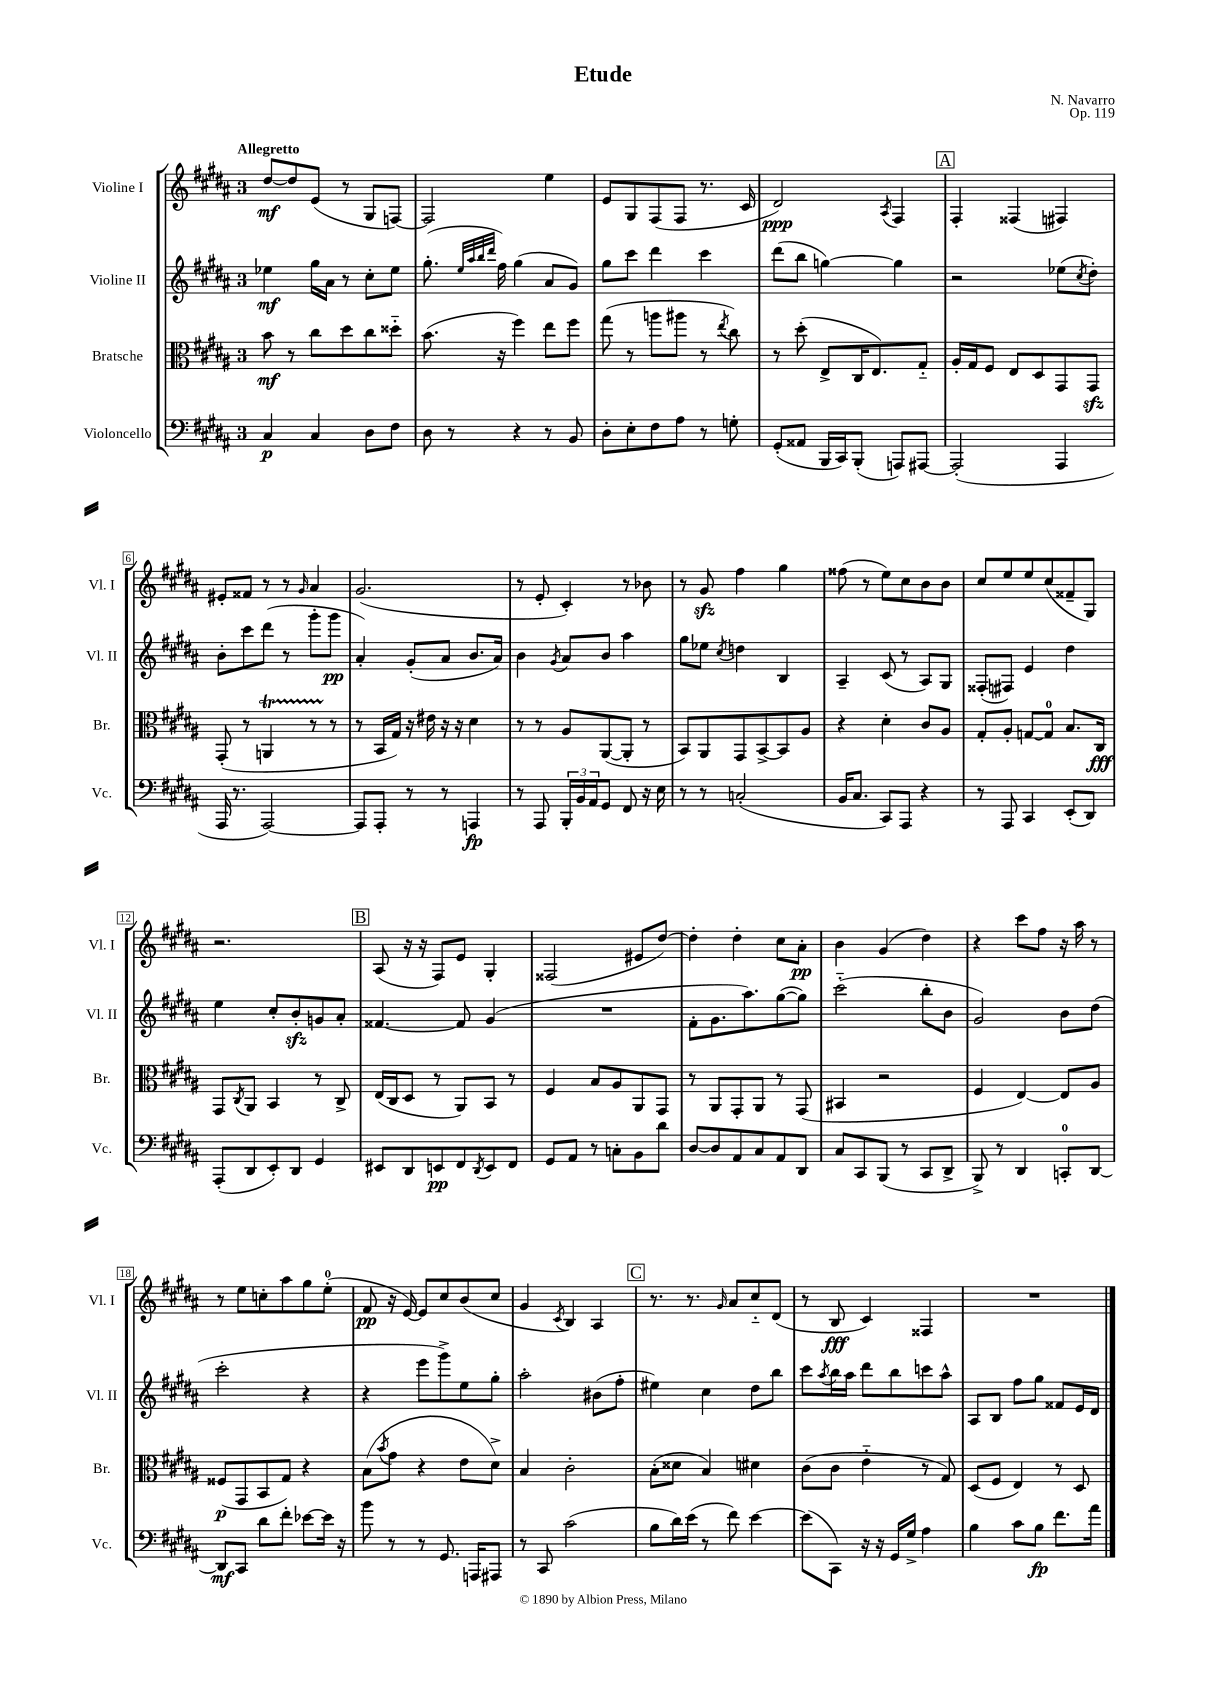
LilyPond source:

\header { title = "Etude" composer = "N. Navarro" opus = "Op. 119" }
<<
\new StaffGroup <<
\new Staff = "s0" \with { instrumentName = "Violine I" shortInstrumentName = "Vl. I" } {
    \clef treble \key b \major \once \override Staff.TimeSignature.style = #'single-digit \time 3/4 \tempo "Allegretto"
    dis''8~\mf dis''8 e'8( r8 gis8 f8~) |
    f2 e''4 |
    e'8 gis8 fis8( fis8 r8. cis'16 |
    dis'2\ppp) \acciaccatura { ais8 } fis4 |
    \mark \markup { \box "A" } fis4-. fisis4( fis4) |
    eis'8-. fisis'8 r8 r8 \grace { gis'16 } ais'4 |
    gis'2.( |
    r8 e'8-. cis'4-.) r8 bes'8 |
    r8 gis'8\sfz fis''4 gis''4 |
    fisis''8( r8 e''8) cis''8 b'8 b'8 |
    cis''8 e''8 e''8 cis''8( fisis'8-- gis8) |
    r2. |
    \mark \markup { \box "B" } ais8( r16 r16 fis8) e'8 gis4-. |
    fisis2( eis'8 dis''8~) |
    dis''4-. dis''4-. cis''8 ais'8-.\pp |
    b'4 gis'4( dis''4) |
    r4 cis'''8 fis''8 r16 ais''16 r8 |
    r8 e''8 c''8-. ais''8 gis''8 e''8-0-.( |
    fis'8\pp r16 e'16~) e'8 cis''8 b'8( cis''8 |
    gis'4 \acciaccatura { cis'8 } b4) ais4 |
    \mark \markup { \box "C" } r8. r8. \grace { gis'16 } ais'8 cis''8-_ dis'8( |
    r8 b8\fff cis'4) fisis4 |
    R2. \bar "|." |
}
\new Staff = "s1" \with { instrumentName = "Violine II" shortInstrumentName = "Vl. II" } {
    \clef treble \key b \major \once \override Staff.TimeSignature.style = #'single-digit \time 3/4
    ees''4\mf gis''16 ais'16 r8 cis''8-. ees''8 |
    gis''8.-.( \grace { e''32 ais''32 b''32 dis'''32 } fis''16) gis''4( ais'8 gis'8) |
    gis''8 cis'''8 dis'''4 cis'''4 |
    dis'''8( b''8 g''4~) g''4 |
    \mark \markup { \box "A" } r2 ees''8( \acciaccatura { cis''8 } dis''8-.) |
    b'8-. cis'''8 dis'''8( r8 gis'''8-. gis'''8\pp |
    ais'4-.) gis'8-.( ais'8 b'8. ais'16) |
    b'4 \acciaccatura { gis'8 } ais'8 b'8 ais''4 |
    gis''8 ees''8 \acciaccatura { cis''8 } d''4 b4 |
    ais4-- cis'8( r8 ais8) gis8 |
    fisis8-.( fis8) e'4 dis''4 |
    e''4 cis''8-. b'8-.\sfz g'8 ais'8-. |
    \mark \markup { \box "B" } fisis'4.~ fisis'8 gis'4( |
    R2. |
    fis'8-. gis'8. ais''8.) gis''8~( gis''8) |
    cis'''2-_( b''8-. b'8 |
    gis'2) b'8 dis''8( |
    cis'''2-. r4 |
    r4 e'''8 gis'''8->) e''8 gis''8-. |
    ais''2-. bis'8( fis''8-. |
    \mark \markup { \box "C" } eis''4) cis''4 dis''8 b''8 |
    cis'''8 \acciaccatura { ais''8 } b''16 ais''16 dis'''8 b''8 c'''8 ais''8-^ |
    ais8 b8 fis''8 gis''8 fisis'8 e'16 dis'16 \bar "|." |
}
\new Staff = "s2" \with { instrumentName = "Bratsche" shortInstrumentName = "Br." } {
    \clef alto \key b \major \once \override Staff.TimeSignature.style = #'single-digit \time 3/4
    b'8\mf r8 cis''8 dis''8 cis''8 disis''8-_ |
    b'8.( r16 fis''4) e''8 fis''8 |
    gis''8( r8 a''8 ais''8 r8 \acciaccatura { e''8 } cis''8) |
    r8 dis''8-.( e8-> cis16 e8.) gis8-_ |
    \mark \markup { \box "A" } ais16-. gis16 fis8 e8 dis8 gis,8 gis,8\sfz |
    gis,8-.( r8 a,4\startTrillSpan r8 r8\stopTrillSpan |
    r8 b,16 gis16) r16 eis'16 r16 r16 dis'4 |
    r8 r8 ais8 ais,8~( ais,8-. r8 |
    b,8) ais,8 gis,8 b,8~-> b,8 ais8 |
    r4 dis'4-. cis'8 ais8 |
    gis8-. ais8-. g8~ g8-0 b8. cis16\fff |
    gis,8 \acciaccatura { cis8 } ais,8 b,4 r8 cis8-> |
    \mark \markup { \box "B" } e16( cis16 dis8 r8 ais,8) b,8 r8 |
    fis4 b8 ais8 ais,8 gis,8 |
    r8 ais,8 gis,8-. ais,8 r8 gis,8( |
    bis,4 r2 |
    fis4 e4~) e8 ais8 |
    fisis8\p( gis,8 b,8 gis8) r4 |
    b8( \acciaccatura { b'8 } gis'8 r4 e'8 dis'8->) |
    b4 cis'2-. |
    \mark \markup { \box "C" } b8-.( disis'8 b4) dis'4 |
    cis'8( cis'8 e'4-_ r8 gis8) |
    dis8( fis8 e4) r8 dis8 \bar "|." |
}
\new Staff = "s3" \with { instrumentName = "Violoncello" shortInstrumentName = "Vc." } {
    \clef bass \key b \major \once \override Staff.TimeSignature.style = #'single-digit \time 3/4
    cis4\p cis4 dis8 fis8 |
    dis8 r8 r4 r8 b,8 |
    dis8-. e8-. fis8 ais8 r8 g8-. |
    gis,8-.( aisis,8 b,,16 cis,16) b,,8-.( a,,8) ais,,8~ |
    \mark \markup { \box "A" } ais,,2-.( ais,,4 |
    ais,,16 r8. ais,,2~) |
    ais,,8 ais,,8-. r8 r8 a,,4\fp |
    r8 ais,,8 \tuplet 3/2 { b,,16-. b,16 ais,16 } gis,8 fis,8 r16 e16 |
    r8 r8 c2-.( |
    b,16 cis8. cis,8) ais,,8 r4 |
    r8 ais,,8 cis,4 e,8-.( dis,8) |
    ais,,8-.( dis,8 e,8-.) dis,8 gis,4 |
    \mark \markup { \box "B" } eis,8 dis,8 e,8\pp fis,8 \acciaccatura { dis,8 } e,8 fis,8 |
    gis,8 ais,8 r8 c8-. b,8 dis'8 |
    dis8~ dis8 ais,8 cis8 ais,8 dis,8 |
    cis8 cis,8 b,,8( r8 cis,8 dis,8-> |
    b,,8->) r8 dis,4 c,8-0-. dis,8~ |
    dis,8\mf cis,8 dis'8 fis'8-. ees'8~ ees'16 r16 |
    b'8 r8 r8 gis,8. a,,16 ais,,8 |
    r8 cis,8 cis'2( |
    \mark \markup { \box "C" } b8 dis'16) e'16( r8 fis'8) e'4~ |
    e'8( cis,8) r16 r16 gis,16 gis16-> ais4 |
    b4 cis'8 b8\fp fis'8. ais'16 \bar "|." |
}
>>
>>
\layout { \context { \Score \override BarNumber.stencil = #(make-stencil-boxer 0.1 0.3 ly:text-interface::print) } }
